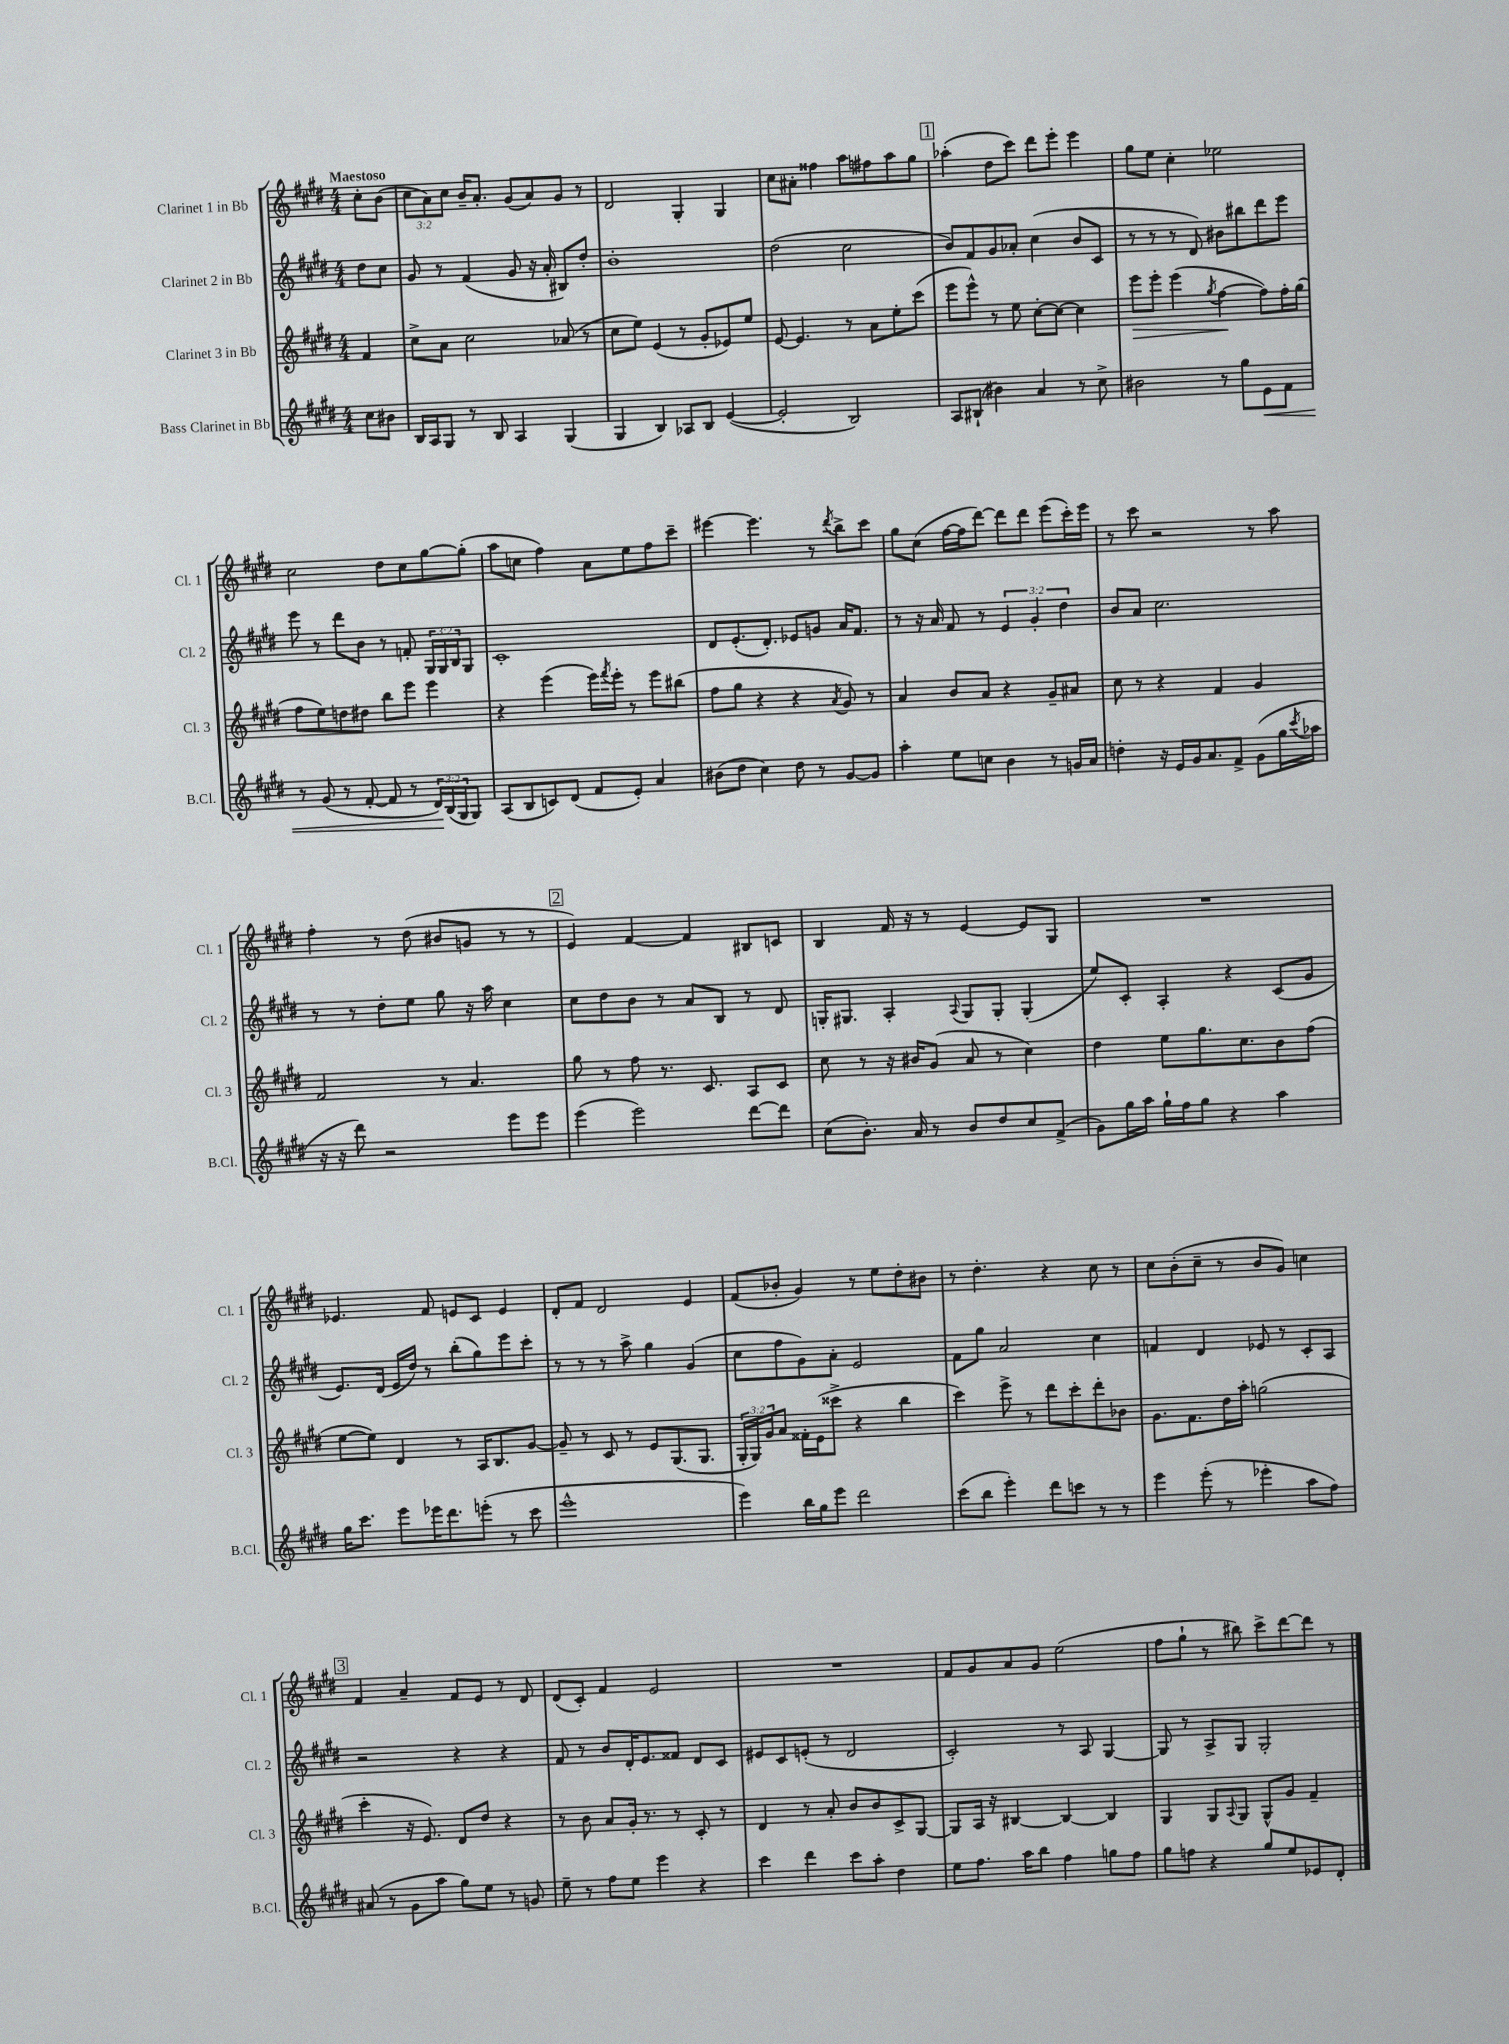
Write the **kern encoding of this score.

**kern	**dynam	**kern	**dynam	**kern	**kern
*part4	*part4	*part3	*part3	*part2	*part1
*staff4	*staff4	*staff3	*staff3	*staff2	*staff1
*I"Bass Clarinet in Bb	*	*I"Clarinet 3 in Bb	*	*I"Clarinet 2 in Bb	*I"Clarinet 1 in Bb
*I'B.Cl.	*	*I'Cl. 3	*	*I'Cl. 2	*I'Cl. 1
*clefG2	*	*clefG2	*	*clefG2	*clefG2
*k[f#c#g#d#]	*	*k[f#c#g#d#]	*	*k[f#c#g#d#]	*k[f#c#g#d#]
*M4/4	*	*M4/4	*	*M4/4	*M4/4
=	=	=	=	=	=
!	!	!	!	!	!LO:TX:a:B:t=Maestoso
8cc#\L	.	4f#/	.	8dd#\L	8cc#'\L
8b#X\J	.	.	.	8cc#\J	(8b\J
=1	=1	=1	=1	=1	=1
16B/LL	.	8cc#^\L	.	8g#/	12cc#\L
16A/J	.	.	.	.	.
.	.	.	.	.	12a\)
8G#/J	.	8a\J	.	8r	.
.	.	.	.	.	12cc#\J
8r	.	2cc#\	.	(4f#/	16b~/KL
.	.	.	.	.	8.a'/J
8B/	.	.	.	.	.
4A/	.	.	.	8g#/	(8g#/L
.	.	.	.	16r	8a/)
.	.	.	.	16a'/	.
(4G#/	.	(8a-X/	.	8B#X/L)	8g#/J
.	.	8r	.	8dd#'/J	8r
=2	=2	=2	=2	=2	=2
4G#/	.	8cc#\L	.	1b'	2d#/
.	.	8ee\J)	.	.	.
4B/)	.	(4e/	.	.	.
8A-X/L	.	8r	.	.	4G#'/
8B/J	.	8g#'/L	.	.	.
([4e/	.	8e-X/)	.	.	4G#/
.	.	8ee/J	.	.	.
=3	=3	=3	=3	=3	=3
2e'/]	.	[8e/	.	(2dd#\	8cc#\L
.	.	4.e/]	.	.	8a#X'\J
.	.	.	.	.	4ff##X\
2B/)	.	8r	.	2cc#\	8aa\L
.	.	8a\L	.	.	8ff#X\
.	.	8ee'\	.	.	8aa\
.	.	(8ccc#\J	.	.	8gg#\J
!!LO:REH:place=s1:t=1
=4	=4	=4	=4	=4	=4
8A/L	.	8eee\L	.	8b/L)	(4aa-X'\
(8B#X`/J	.	8eee^^\J)	.	8f#/	.
4b#X\)	.	8r	.	8g#/	8dd#\L
.	.	8ee\	.	8a-X'/J	8ccc#\J)
4a/	.	[8cc#'\L	.	(4cc#\	8ddd#\L
.	.	8cc#\J_	.	.	8eee'\J
8r	.	4cc#\]	.	8b/L	4eee\
8cc#^\	.	.	.	8c#/J	.
=5	=5	=5	=5	=5	=5
!	!	!	!LO:HP:b	!	!
2b#X\	.	8eee\L	>	8r	8gg#\L
.	.	8eee'\J	.	8r	8ee\J
.	.	(4eee\	.	8r	4cc#'\
.	.	.	.	8d#/)	.
.	.	8qgg#/	.	.	.
8r	.	[4ff#\	.	8b#X\L	2ee-X\
8gg#\L	.	.	.	8bb#X\	.
!	!LO:HP:b	!	!	!	!
8e\	<	8ff#\L])	]	8ddd#\	.
8f#\J	.	16ff#'\L	.	8eee\J	.
.	.	(16gg#\JJ	.	.	.
!!LO:LB:g=z
=6	=6	=6	=6	=6	=6
8r	.	8ff#\L	.	8eee\	2cc#\
(8g#/	.	8ee\)	.	8r	.
8r	.	8ddn\	.	8ddd#\L	.
[8f#'/	.	8dd#X\J	.	8b\J	.
8f#/]	.	8bb\L	.	8r	8dd#\L
8r	.	8eee\J	.	8fn'/	8cc#\
24d#/LL)	.	4eee\	.	24G#/LL	[8gg#\
(24B/	[	.	.	24G#/	.
24G#/J	.	.	.	24B/J	.
8G#/J)	.	.	.	8G#/J	(8gg#'\J]
=7	=7	=7	=7	=7	=7
(8A/L	.	4r	.	1c#'	8aa\L
8B/	.	.	.	.	8ccn\J
8cn/)	.	(4eee\	.	.	4ff#\)
(8d#/J	.	.	.	.	.
8f#/L	.	16eee\LL)	.	.	8a\L
.	.	8qfff#/	.	.	.
.	.	16eee'\JJ	.	.	.
8e'/J)	.	8r	.	.	8ee\
4a/	.	8eee\L	.	.	8ff#\
.	.	(8bb#X\J	.	.	8ccc#~\J
=8	=8	=8	=8	=8	=8
(8b#X\L	.	8ff#\L	.	8d#/L	[4eee#X\
8dd#\J	.	8gg#\J	.	(8.e'/	.
4cc#\)	.	4r	.	.	4.eee#\]
.	.	.	.	8.d#'/J)	.
8dd#\	.	4r	.	8e-X/L	.
8r	.	.	.	8gn/J	8r
.	.	8qa/	.	.	8qddd#/
[8g#/L	.	8g#/)	.	16a/KL	8bb^\L
.	.	.	.	8.f#/J	.
8g#/J]	.	8r	.	.	8ccc#\J
=9	=9	=9	=9	=9	=9
4aa'\	.	4a/	.	8r	8gg#\L
.	.	.	.	16r	(8cc#\J
.	.	.	.	16a/	.
8ee\L	.	8b/L	.	8f#/	[16ff#\LL
.	.	.	.	.	16ff#\J]
8ccn\J	.	8a/J	.	8r	[8ddd#\J)
4b\	.	4r	.	6e/	8ddd#\L]
.	.	.	.	.	8ddd#\J
.	.	.	.	6g#'/	.
8r	.	8g#~/L	.	.	(8eee\L
.	.	.	.	6dd#\	.
16gn/LL	.	8a#X/J	.	.	16ccc#'\L)
16a/JJ	.	.	.	.	16eee\JJ
=10	=10	=10	=10	=10	=10
4ddn'\	.	8cc#\	.	8b/L	8r
.	.	8r	.	8a/J	8ccc#\
16r	.	4r	.	2.cc#\	2r
16e/LL	.	.	.	.	.
16g#/J	.	.	.	.	.
8.a/	.	.	.	.	.
.	.	4f#/	.	.	.
8f#^/J	.	.	.	.	.
(8g#\L	.	4g#/	.	.	8r
16gg#\L	.	.	.	.	8aa\
8qccc#/	.	.	.	.	.
16aa-X\JJ	.	.	.	.	.
!!LO:LB:g=z
=11	=11	=11	=11	=11	=11
16r	.	2f#/	.	8r	4ff#'\
16r	.	.	.	.	.
8ddd#\)	.	.	.	8r	.
2r	.	.	.	8dd#'\L	8r
.	.	.	.	8ee\J	(8dd#\
.	.	8r	.	8gg#\	8b#X/L
.	.	4.a/	.	16r	8gn/J
.	.	.	.	16aa\	.
8eee\L	.	.	.	4cc#\	8r
8eee\J	.	.	.	.	8r
!!LO:REH:place=s1:t=2
=12	=12	=12	=12	=12	=12
(4eee\	.	8gg#\	.	8cc#\L	4e/)
.	.	8r	.	8dd#\	.
2eee\)	.	8ff#\	.	8b\J	[4f#/
.	.	8.r	.	8r	.
.	.	.	.	8a/L	4f#/]
.	.	8.c#/	.	.	.
.	.	.	.	8B/J	.
[8ddd#\L	.	8A/L	.	8r	8B#X/L
8ddd#\J]	.	8c#/J	.	8d#/	8cn/J
=13	=13	=13	=13	=13	=13
(8cc#\L	.	8cc#\	.	16Gn'/KL	4B/
.	.	.	.	8.G#X/J	.
8.b'\J)	.	8r	.	.	.
.	.	16r	.	4A'/	16f#/
16a/	.	16b#X/KL	.	.	16r
8r	.	(8g#/J	.	.	8r
.	.	.	.	8qqA/	.
8b/L	.	8a/	.	8G#/L	[4e/
8dd#/	.	8r	.	8G#'/J	.
8cc#/	.	4cc#\)	.	(4G#'/	8e/L]
(8f#^/J	.	.	.	.	8G#/J
=14	=14	=14	=14	=14	=14
8g#\L)	.	4dd#\	.	8ee/L)	1r
16gg#\L	.	.	.	8c#'/J	.
16aa\JJ	.	.	.	.	.
16gg#`\LL	.	8ee\L	.	4A'/	.
16ff#\J	.	.	.	.	.
8gg#\J	.	8.gg#\	.	.	.
4r	.	.	.	4r	.
.	.	8.cc#\	.	.	.
4aa\	.	8b\	.	(8c#/L	.
.	.	(8ff#\J	.	8g#/J	.
!!LO:LB:g=z
=15	=15	=15	=15	=15	=15
16gg#\KL	.	[8ee\L	.	8.e/L)	4.e-X/
8.ccc#\J	.	.	.	.	.
.	.	8ee\J])	.	.	.
.	.	.	.	(16d#/Jk	.
8eee\L	.	4d#/	.	16e/LL	.
.	.	.	.	16dd#/JJ)	.
16eee-X\K	.	.	.	8r	8f#/
8.ddd#\	.	.	.	.	.
.	.	8r	.	(8bb'\L	8en/L
(8eeen'\J	.	16A/KL	.	8gg#\)	8c#/J
.	.	8.B/	.	.	.
8r	.	.	.	8eee\	4e/
8ccc#\	.	[8g#/J	.	8ccc#'\J	.
=16	=16	=16	=16	=16	=16
1eee^^	.	8g#~/]	.	8r	8d#'/L
.	.	8r	.	8r	8f#/J
.	.	8c#/	.	8r	2d#/
.	.	8r	.	8aa^\	.
.	.	8e/L	.	4gg#\	.
.	.	(8.G#/	.	.	.
.	.	.	.	(4g#/	4e/
.	.	8.G#/J	.	.	.
=17	=17	=17	=17	=17	=17
4eee\)	.	24G#'/LL	.	8cc#\L	(8f#/L
.	.	24G#/)	.	.	.
.	.	24g#/J	.	.	.
.	.	8a/J	.	8ff#\	8b-X'/J
16bb\LL	.	16f##X'\LL	.	8g#\)	4g#/)
16gg#\J	.	(16e\J	.	.	.
8eee\J	.	8ccc##X^\J	.	8a'\J	.
2ddd#\	.	4r	.	2e/	8r
.	.	.	.	.	8ee\L
.	.	4bb\	.	.	8dd#'\
.	.	.	.	.	8b#X\J
=18	=18	=18	=18	=18	=18
(8ccc#\L	.	4ccc#\)	.	8f#\L	8r
8bb\J	.	.	.	8gg#\J	4.dd#'\
4eee'\)	.	8eee^\	.	2a/	.
.	.	8r	.	.	.
8ddd#\L	.	8ddd#\L	.	.	4r
8cccn\J	.	8ccc#'\	.	.	.
8r	.	8ddd#'\	.	4cc#\	8cc#\
8r	.	8b-X\J	.	.	8r
=19	=19	=19	=19	=19	=19
4eee\	.	8.g#\L	.	4fn/	8cc#\L
.	.	.	.	.	(8b'\
.	.	8.f#\	.	.	.
(8eee'\	.	.	.	4d#/	8cc#~\J
8r	.	16dd#\L	.	.	8r
.	.	16aa'\JJ	.	.	.
4eee-X'\	.	(2ggn\	.	8e-X/	8b/L
.	.	.	.	8r	8g#/J)
8aa\L	.	.	.	8c#'/L	4ccn\
8ff#\J)	.	.	.	8A/J	.
!!LO:LB:g=z
!!LO:REH:place=s1:t=3
=20	=20	=20	=20	=20	=20
(8a#X/	.	4ccc#'\	.	2r	4f#/
8r	.	.	.	.	.
8g#\L	.	16r	.	.	4a~/
.	.	8.e/)	.	.	.
8aa\J	.	.	.	.	.
8gg#\L)	.	8d#/L	.	4r	8f#/L
8ee\J	.	8dd#/J	.	.	8e/J
8r	.	4r	.	4r	8r
8gn/	.	.	.	.	8d#/
=21	=21	=21	=21	=21	=21
8ee~\	.	8r	.	8f#/	(8d#/L
8r	.	8b\	.	8r	8c#'/J)
8ff#\L	.	8a/L	.	8b/L	4f#/
8ee\J	.	16g#'/Jk	.	16d#'/K	.
.	.	8.r	.	8.e/	.
4eee\	.	.	.	.	2e/
.	.	8r	.	8f##X/J	.
4r	.	8c#'/	.	8d#/L	.
.	.	8r	.	8c#/J	.
=22	=22	=22	=22	=22	=22
4ccc#\	.	4d#/	.	8e#X/L	1r
.	.	.	.	8c#/	.
4ddd#\	.	8r	.	(8en'/J	.
.	.	8a'/	.	8r	.
8ccc#\L	.	8b/L	.	2d#/	.
8aa'\J	.	8b/	.	.	.
4dd#\	.	8c#^/	.	.	.
.	.	[8G#/J	.	.	.
=23	=23	=23	=23	=23	=23
8ee\L	.	8G#/L]	.	2c#'/)	8f#/L
8.ff#\J	.	16A/Jk	.	.	8g#/
.	.	16r	.	.	.
.	.	[4B#X/	.	.	8a/
16aa\KL	.	.	.	.	.
8bb\J	.	.	.	.	8g#/J
4ff#\	.	4B#/_	.	8r	(2ee\
.	.	.	.	8A/	.
8ggn\L	.	4B#/]	.	[4G#/	.
8ff#\J	.	.	.	.	.
=24	=24	=24	=24	=24	=24
8gg#\L	.	4G#/	.	8G#/]	8ff#\L
8ffn\J	.	.	.	8r	8gg#`\J
4r	.	8G#/L	.	8A^/L	8r
.	.	8qqA/	.	.	.
.	.	8G#/J	.	8G#/J	8bb#X\)
8gg#/L	.	8G#^^/L	.	2G#'/	8ccc#^\L
8ee/	.	8g#/J	.	.	[8ddd#\
8e-X/	.	4f#~/	.	.	8ddd#\J]
8d#'/J	.	.	.	.	8r
==	==	==	==	==	==
*-	*-	*-	*-	*-	*-
